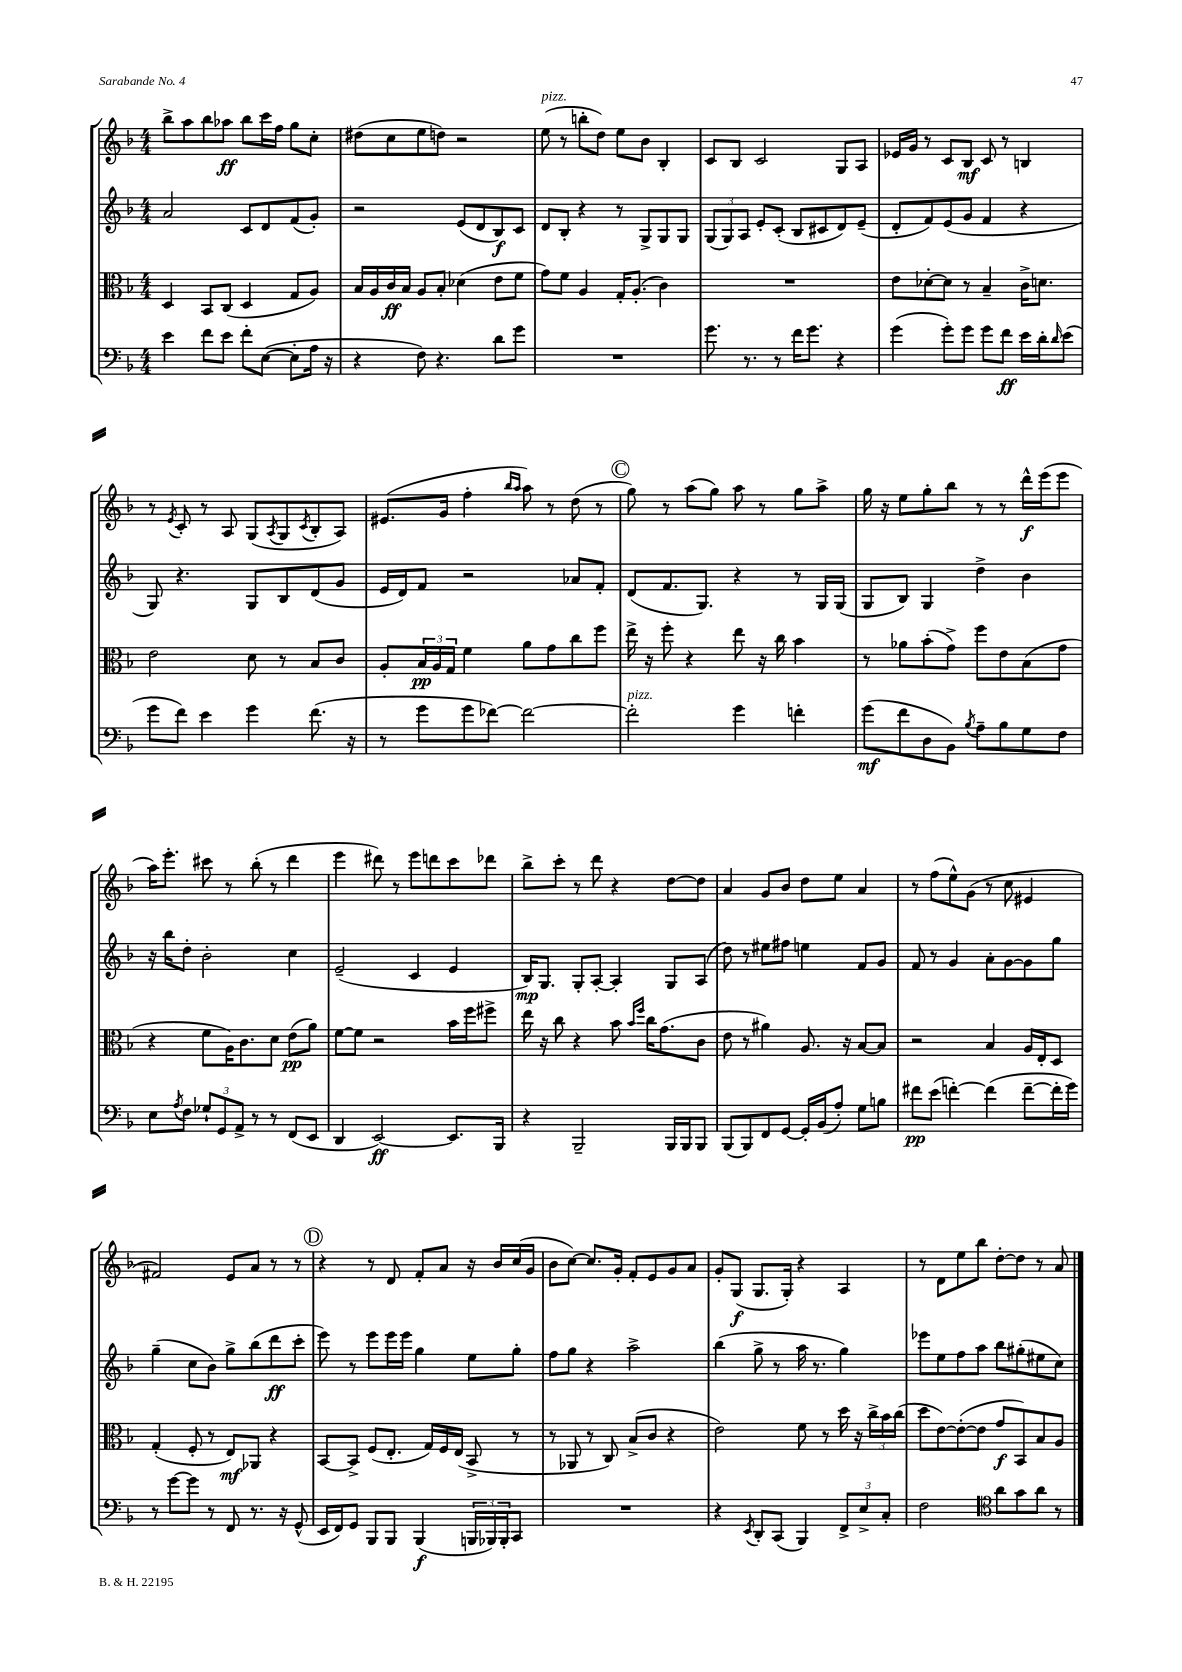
<<
\new StaffGroup <<
\new Staff = "s0" {
    \clef treble \key f \major \numericTimeSignature \time 4/4
    bes''8-> a''8 bes''8 aes''8\ff bes''8 c'''16 f''16 g''8 c''8-. |
    dis''8( c''8 e''8 d''8) r2 |
    e''8^\markup { \italic "pizz." }( r8 b''8-. d''8) e''8 bes'8 bes4-. |
    c'8 bes8 c'2 g8 a8 |
    ees'16 g'16 r8 c'8 bes8\mf c'8 r8 b4 |
    r8 \acciaccatura { e'8 } c'8-. r8 a8 g8( \acciaccatura { a8 } g8 \acciaccatura { c'8 } bes8-. a8) |
    eis'8.( g'16 f''4-. \grace { bes''16 a''16 } a''8) r8 d''8( r8 |
    \mark \markup { \circle "C" } g''8) r8 a''8( g''8) a''8 r8 g''8 a''8-> |
    g''16 r16 e''8 g''8-. bes''8 r8 r8 d'''16-^\f e'''16( e'''8 |
    a''16) e'''8.-. cis'''8 r8 bes''8-.( r8 d'''4 |
    e'''4 dis'''8) r8 e'''8 d'''8 c'''8 des'''8 |
    bes''8-> c'''8-. r8 d'''8 r4 d''8~ d''8 |
    a'4 g'8 bes'8 d''8 e''8 a'4 |
    r8 f''8( e''8-^) g'8( r8 c''8 eis'4 |
    fis'2) e'8 a'8 r8 r8 |
    \mark \markup { \circle "D" } r4 r8 d'8 f'8-. a'8 r16 bes'16 c''16( g'16 |
    bes'8 c''8~) c''8. g'16-. f'8-. e'8 g'8 a'8 |
    g'8-. g8\f( g8. g16-.) r4 a4 |
    r8 d'8 e''8 bes''8 d''8~-. d''8 r8 a'8 \bar "|." |
}
\new Staff = "s1" {
    \clef treble \key f \major \numericTimeSignature \time 4/4
    a'2 c'8 d'8 f'8( g'8-.) |
    r2 e'8( d'8 bes8\f) c'8 |
    d'8 bes8-. r4 r8 g8-> g8 g8 |
    \tuplet 3/2 { g8( g8) a8 } e'8-. c'8-.( bes8 cis'8 d'8) e'8--( |
    d'8-. f'8) e'8( g'8 f'4 r4 |
    g8) r4. g8 bes8 d'8( g'8 |
    e'16 d'16) f'8 r2 aes'8 f'8-. |
    \mark \markup { \circle "C" } d'8( f'8. g8.) r4 r8 g16 g16( |
    g8 bes8) g4 d''4-> bes'4 |
    r16 bes''16 d''8-. bes'2-. c''4 |
    e'2--( c'4 e'4 |
    bes16\mp) g8. g8-. a8~-. a4-. g8 a8( |
    d''8) r8 eis''8 fis''8 e''4 f'8 g'8 |
    f'8 r8 g'4 a'8-. g'8~ g'8 g''8 |
    g''4--( c''8 bes'8) g''8-> bes''8( d'''8\ff c'''8-. |
    \mark \markup { \circle "D" } e'''8) r8 e'''8 e'''16 e'''16 g''4 e''8 g''8-. |
    f''8 g''8 r4 a''2-> |
    bes''4( g''8-> r8 a''16 r8. g''4) |
    ees'''8 e''8 f''8 a''8 bes''8 gis''8-.( eis''8 c''8) \bar "|." |
}
\new Staff = "s2" {
    \clef alto \key f \major \numericTimeSignature \time 4/4
    d4 bes,8 c8( d4 g8 a8) |
    bes16 a16 c'16\ff bes16 a8 bes8-. des'4( e'8 f'8 |
    g'8) f'8 a4 g16-. a8.-.( c'4) |
    R1 |
    e'8 des'8~-. des'8 r8 bes4-- c'16-> d'8. |
    e'2 d'8 r8 bes8 c'8 |
    a8-. \tuplet 3/2 { bes16\pp a16 g16 } f'4 a'8 g'8 c''8 f''8 |
    \mark \markup { \circle "C" } e''16-> r16 f''8-. r4 e''8 r16 c''16 bes'4 |
    r8 aes'8 bes'8-.( g'8->) f''8 e'8 bes8( g'8 |
    r4 f'8 a16) c'8. d'8 e'8\pp( a'8) |
    f'8~ f'8 r2 bes'16 f''16 fis''8-> |
    e''16 r16 c''8 r4 bes'8 \grace { bes'16 f''16 } c''16 g'8.( c'8 |
    e'8 r8 ais'4) a8. r16 bes8~ bes8 |
    r2 bes4 a16 e16-. d8 |
    g4-.( f8-. r8 e8\mf) aes,8 r4 |
    \mark \markup { \circle "D" } bes,8~ bes,8-> f8( e8.-. g16) f16 e16( bes,8-> r8 |
    r8 aes,8 r8 c8) bes8->( c'8 r4 |
    e'2) f'8 r8 d''16 r16 \tuplet 3/2 { c''16-> bes'16 c''16( } |
    d''8 e'8~) e'8~-.( e'8 g'8\f bes,8) bes8 a8 \bar "|." |
}
\new Staff = "s3" {
    \clef bass \key f \major \numericTimeSignature \time 4/4
    e'4 f'8 e'8 f'8-. e8~( e8-. a16 r16 |
    r4 f8) r4. d'8 g'8 |
    R1 |
    g'8. r8. r8 f'16 g'8. r4 |
    g'4( g'8-.) g'8 g'8 f'8\ff e'16 d'16-. \grace { d'16 } e'8( |
    g'8 f'8) e'4 g'4 f'8.( r16 |
    r8 g'8 g'8 fes'8~) fes'2~ |
    \mark \markup { \circle "C" } fes'2-.^\markup { \italic "pizz." } g'4 f'4-. |
    g'8\mf( f'8 d8 bes,8) \acciaccatura { bes8 } a8-- bes8 g8 f8 |
    e8 \acciaccatura { a8 } f8 \tuplet 3/2 { ges8-! g,8 a,8-> } r8 r8 f,8( e,8 |
    d,4 e,2~\ff) e,8. bes,,16 |
    r4 bes,,2-- bes,,16 bes,,16 bes,,8 |
    bes,,8( bes,,8) f,8 g,8~ g,16-. bes,16( a8-.) g8 b8 |
    fis'8\pp e'8( f'4~-.) f'4( f'8~-- f'16-. g'16) |
    r8 g'8~ g'8 r8 f,8 r8. r16 g,8-^( |
    \mark \markup { \circle "D" } e,16 f,16) g,8 bes,,8 bes,,8 bes,,4\f( \tuplet 3/2 { b,,16 bes,,16) bes,,16-. } c,8 |
    R1 |
    r4 \acciaccatura { e,8 } d,8-. c,8( bes,,4) \tuplet 3/2 { f,8-> e8-> c8-. } |
    f2 \clef tenor a'8 g'8 a'8 r8 \bar "|." |
}
>>
>>
\layout { \context { \Score \remove "Bar_number_engraver" } }
